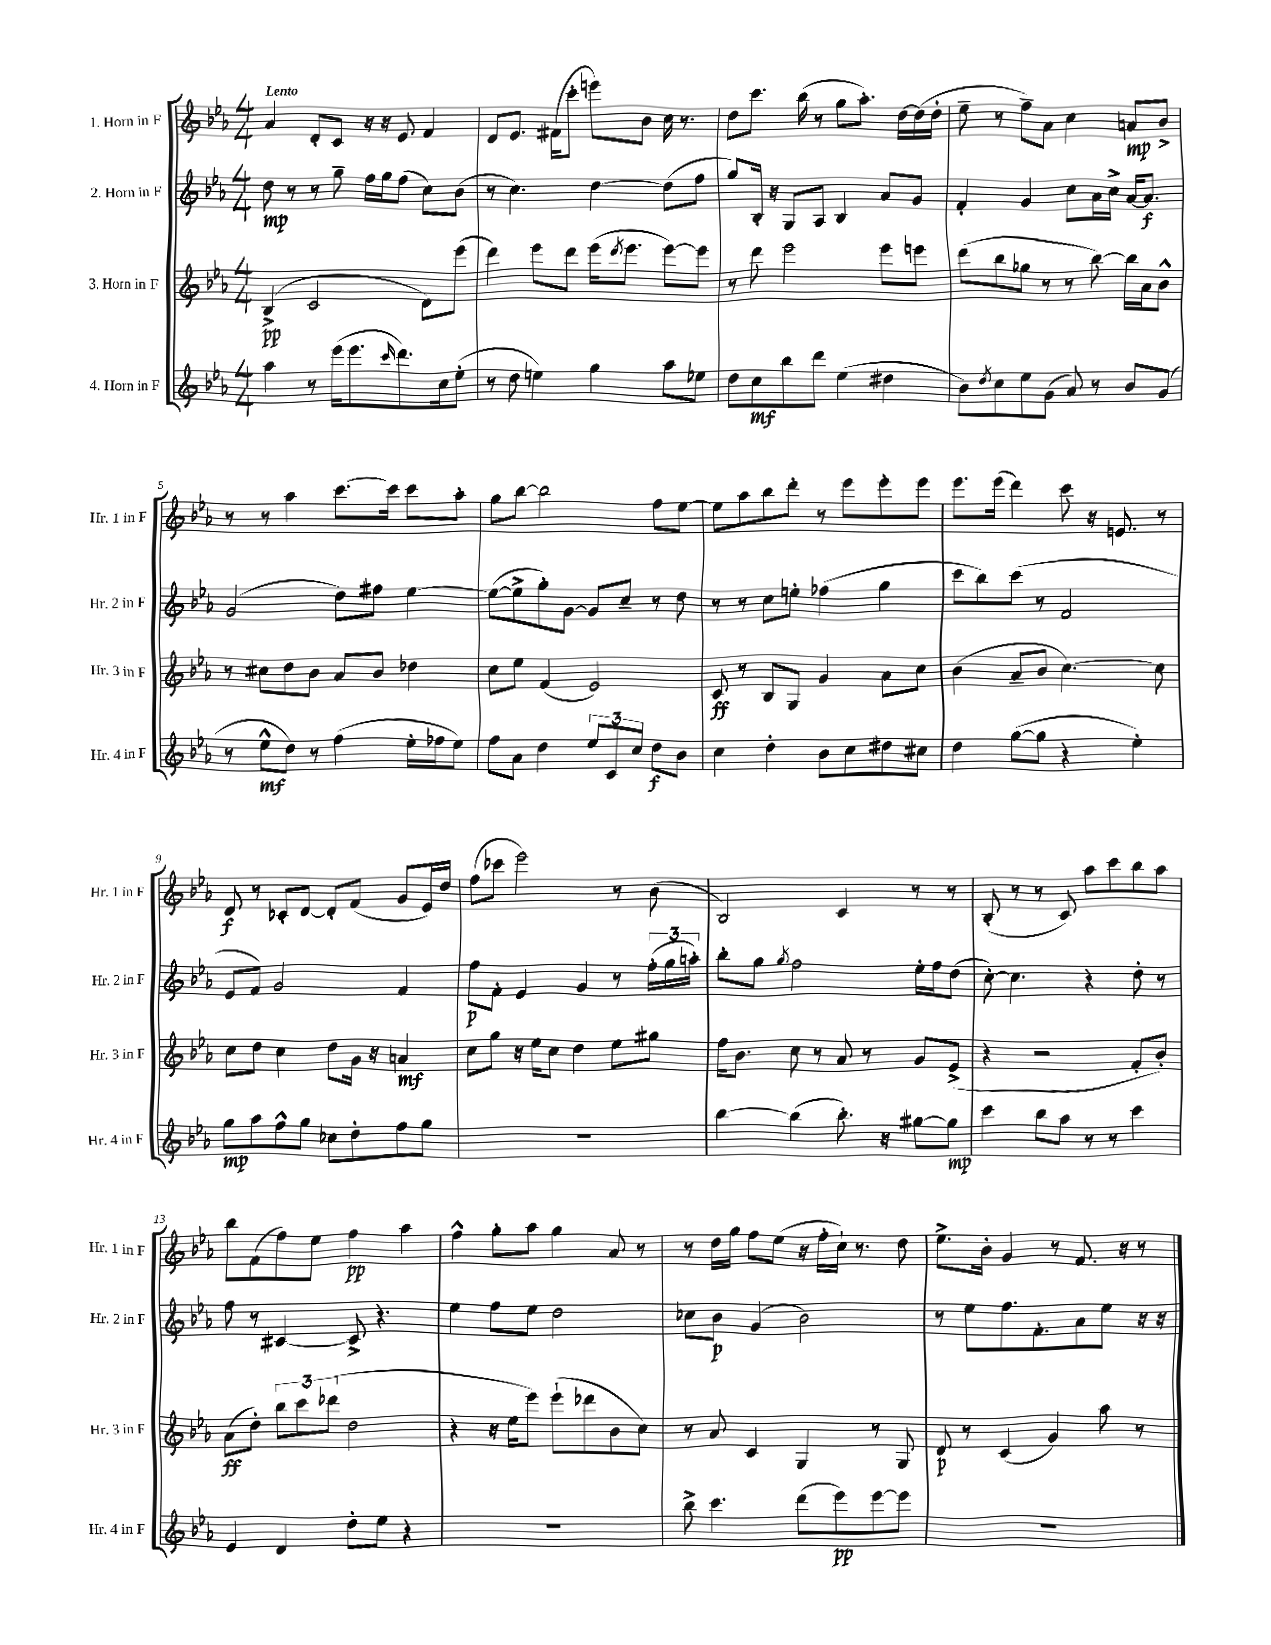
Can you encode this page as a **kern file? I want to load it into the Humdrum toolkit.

**kern	**kern	**kern	**kern
*staff4	*staff3	*staff2	*staff1
*clefG2	*clefG2	*clefG2	*clefG2
*k[b-e-a-]	*k[b-e-a-]	*k[b-e-a-]	*k[b-e-a-]
*M4/4	*M4/4	*M4/4	*M4/4
4aa-	(4B-^	8dd	4a-
.	.	8r	.
8r	2c	8r	8d'
(16eee-	.	8gg~	8c
8.eee-	.	.	.
.	.	16ff	16r
.	.	16gg	16r
16qqccc	.	.	.
8.ddd)	.	(8ff	8e-
.	8d)	8cc)	4f
16cc	.	.	.
(8ee-'	(8eee-	(8b-	.
=	=	=	=
8r	4ddd)	8r	8d
8dd	.	4.cc)	8.e-
4ee)	8eee-	.	.
.	.	.	(16f#
.	8ddd	.	8ccc'
4gg	(16eee-	[4dd	8eee)
.	8qddd	.	.
.	8.eee-	.	.
.	.	.	8b-
8aa-	[8eee-)	(8dd]	16cc
.	.	.	8.r
8ee-	8eee-]	8ff	.
=	=	=	=
8dd	8r	8gg)	8dd
8cc	8ddd	16B-'	8.ccc
.	.	16r	.
8bb-	2eee-	8G	.
.	.	.	(16bb-
8ddd	.	8A-	8r
(4ee-	.	4B-	8gg
.	.	.	8.aa-')
4dd#	8eee-	8a-	.
.	.	.	[16dd
.	8eee	8g	(16dd]
.	.	.	16dd'
=	=	=	=
8b-)	(8ddd	4f'	8ee-~
8qdd	.	.	.
8cc	8bb-	.	8r
8ee-	8gg-	4g	8ff~)
(8g	8r	.	8a-
8a-)	8r	8cc	4cc
8r	[8bb-)	16a-	.
.	.	16cc^	.
8b-	16bb-]	[16a-	8a
.	16a-	8.a-]	.
(8g	8b-^^	.	8b-^
=	=	=	=
8r	8r	(2g	8r
8ee-^^	8cc#	.	8r
8dd)	8dd	.	4aa-
8r	8b-	.	.
(4ff	8a-	8dd)	[8.ccc
.	8b-	8ff#	.
.	.	.	16ccc]
16ee-'	4dd-	[4ee-	8ccc
16ff-	.	.	.
8ee-)	.	.	8aa-'
=	=	=	=
8ff	8cc	(8ee-_	8gg
8a-	8ee-	8ee-^]	[8bb-
4dd	(4f	8gg')	2bb-]
.	.	[8g	.
12ee-	2e-)	8g]	.
12c	.	.	.
.	.	8cc~	.
12cc	.	.	.
8dd	.	8r	8ff
8b-	.	8dd	[8ee-
=	=	=	=
4cc	8c	8r	8ee-]
.	8r	8r	8aa-
4dd'	8B-	8cc	8bb-
.	8G	8ee'	8ddd'
8b-	4g	(4ff-	8r
8cc	.	.	8eee-
8dd#	8a-	4gg	8eee-'
8cc#	8cc	.	8eee-
=	=	=	=
4dd	(4b-	8ccc	8.eee-
.	.	8bb-)	.
.	.	.	(16eee-
([8gg	8a-~	(8ccc	4ddd)
8gg]	8b-	8r	.
4r	[4.cc)	2f	8ccc
.	.	.	16r
.	.	.	8.e
4ee-')	.	.	.
.	8cc]	.	8r
=	=	=	=
8gg	8cc	8e-	8d
8aa-	8dd	8f)	8r
8ff^^	4cc	2g	8c-'
8gg	.	.	[8d
8cc-	8dd	.	8d']
8dd'	16g	.	(8f
.	16r	.	.
8ff	4a	4f	8g
8gg	.	.	16e-)
.	.	.	16dd
=	=	=	=
1r	8cc	8ff	(8ff
.	8gg	8f'	8ccc-
.	16r	4e-	2eee-)
.	16ee-	.	.
.	8cc	.	.
.	4dd	4g	.
.	8ee-	8r	8r
.	8gg#	(24ff'	(8b-
.	.	24gg	.
.	.	24aa')	.
=	=	=	=
[4bb-	16ff	8bb-'	2B-)
.	8.b-	.	.
.	.	8gg	.
.	.	8qgg	.
(4bb-]	8cc	2ff	.
.	8r	.	.
8.bb-')	8a-	.	4c
.	8r	.	.
16r	.	.	.
[8gg#	8g	16ee-'	8r
.	.	16ff	.
8gg#]	(8e-^	(8dd	8r
=	=	=	=
4ccc	4r	[8cc')	(8B-'
.	.	4.cc]	8r
8bb-	2r	.	8r
8aa-	.	.	8c)
8r	.	4r	8aa-
8r	.	.	8ccc
4ccc	8f'	8dd'	8bb-
.	8b-')	8r	8aa-
=	=	=	=
4e-	(8a-	8ff	8bb-
.	8dd')	8r	(8f
4d	12bb-	[4c#	8ff)
.	12ccc	.	.
.	.	.	8ee-
.	(12ddd-	.	.
8dd'	2dd	8c#^]	4ff
8ee-	.	4.r	.
4r	.	.	4aa-
=	=	=	=
1r	4r	4ee-	4ff^^
.	16r	8ff	8gg'
.	16ee-	.	.
.	8eee-)	8ee-	8aa-
.	(8eee-`	2dd	4gg
.	8ddd-	.	.
.	8b-	.	8a-
.	8cc)	.	8r
=	=	=	=
8bb-^	8r	8cc-	8r
4.ccc	8a-	8b-	16dd
.	.	.	16gg
.	4c	(4g	8ff
.	.	.	(8ee-
(8ddd	4G	2b-)	16r
.	.	.	16ff'
8eee-)	.	.	16cc`)
.	.	.	8.r
[8eee-	8r	.	.
8eee-]	8G	.	8dd
=	=	=	=
1r	8d	8r	8.ee-^
.	8r	8ee-	.
.	.	.	16b-'
.	(4c	8.ff	4g
.	.	8.f'	.
.	4g)	.	8r
.	.	8a-	8.f
.	8aa-	8ee-	.
.	.	.	16r
.	8r	16r	8r
.	.	16r	.
==	==	==	==
*-	*-	*-	*-
